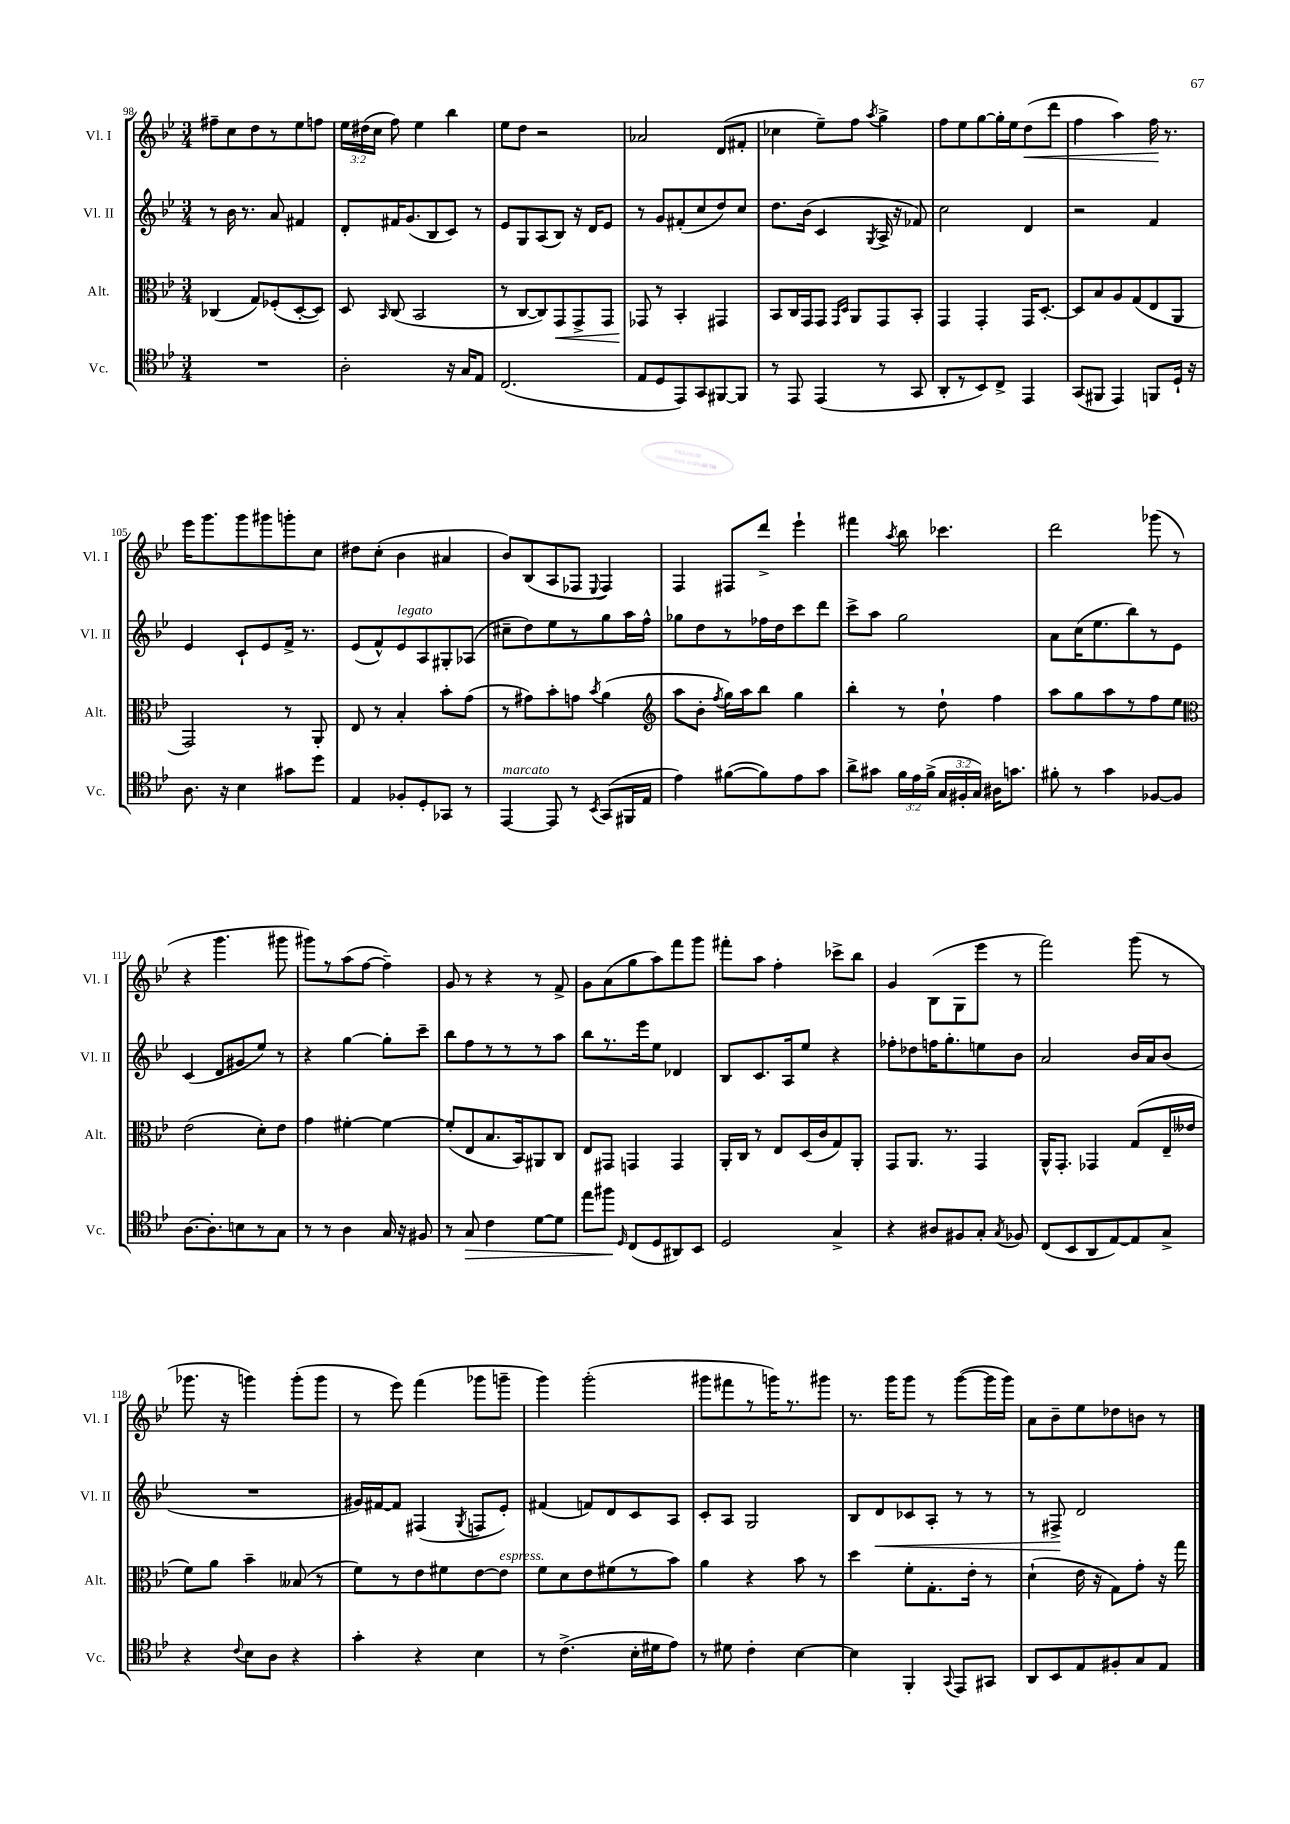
<<
\new StaffGroup <<
\new Staff = "s0" \with { instrumentName = "Vl. I" shortInstrumentName = "Vl. I" } {
    \clef treble \key bes \major \numericTimeSignature \time 3/4 \override Staff.TupletNumber.text = #tuplet-number::calc-fraction-text
    \autoBeamOff fis''8[-- c''8 d''8 r8 ees''8 f''8] |
    \tuplet 3/2 { ees''16[ dis''16( c''16] } f''8) ees''4 bes''4 |
    ees''8[ d''8] r2 |
    aes'2 d'8[( fis'8]-. |
    ces''4 ees''8[--) f''8] \acciaccatura { a''8 } g''4-> |
    f''8[ ees''8 g''8~ g''16-. ees''16 d''8\<( d'''8] |
    f''4 a''4) f''16\! r8. |
    ees'''16[ g'''8. g'''8 gis'''8 g'''8-. c''8] |
    dis''8[ c''8]-.( bes'4 ais'4 |
    bes'8[) bes8( a8 fes8] \appoggiatura { ees8 } fes4) |
    f4 fis8[ d'''8]-> ees'''4-! |
    fis'''4 \acciaccatura { a''8 } bes''8 ces'''4. |
    d'''2 ges'''8( r8 |
    r4 g'''4. gis'''8 |
    gis'''8[) r8 a''8( f''8]~ f''4--) |
    g'8 r8 r4 r8 f'8-> |
    g'8[ a'8( g''8 a''8) f'''8 g'''8] |
    fis'''8[-. a''8] f''4-. ces'''8[-> bes''8] |
    g'4 bes8[( g8 ees'''8] r8 |
    f'''2) g'''8( r8 |
    ges'''8. r16 g'''4) g'''8[-.( g'''8] |
    r8 ees'''8) f'''4( ges'''8[ g'''8]-- |
    g'''4) g'''2-.( |
    gis'''8[ fis'''8 r8 g'''16) r8. gis'''8] |
    r8. g'''16[ g'''8] r8 g'''8[~( g'''16 g'''16]) |
    a'8[ bes'8-- ees''8 des''8 b'8] r8 \bar "|." |
}
\new Staff = "s1" \with { instrumentName = "Vl. II" shortInstrumentName = "Vl. II" } {
    \clef treble \key bes \major \numericTimeSignature \time 3/4
    \autoBeamOff r8 bes'16 r8. a'8 fis'4 |
    d'8[-. fis'16 g'8.( bes8 c'8]) r8 |
    ees'8[ g8 a8( bes8]) r16 d'16[ ees'8] |
    r8 g'8[ fis'8-.( c''8 d''8) c''8] |
    d''8.[ bes'16]( c'4 \acciaccatura { g8 } a16-> r16 fes'8) |
    c''2 d'4 |
    r2 f'4 |
    ees'4 c'8[-! ees'8 f'16]-> r8. |
    ees'8[( f'8-^) ees'8^\markup { \italic "legato" } a8 gis8-. aes8]( |
    cis''8[-- d''8) ees''8 r8 g''8 a''16 f''16]-^ |
    ges''8[ d''8 r8 fes''16 d''16 c'''8 d'''8] |
    c'''8[-> a''8] g''2 |
    a'8[ c''16( ees''8. bes''8) r8 ees'8] |
    c'4( d'8[ gis'8 ees''8]) r8 |
    r4 g''4~ g''8[-. c'''8]-- |
    bes''8[ f''8 r8 r8 r8 a''8] |
    bes''8[ r8. ees'''16 ees''8] des'4 |
    bes8[ c'8. a16 ees''8] r4 |
    fes''8[-. des''8 f''16 g''8.-. e''8 bes'8] |
    a'2 bes'16[ a'16 bes'8]( |
    R2. |
    gis'16[) fis'16~ fis'8] fis4( \acciaccatura { g8 } f8[ ees'8]-.) |
    fis'4( f'8[) d'8 c'8 a8] |
    c'8[-. a8] g2 |
    bes8[ d'8\< ces'8 a8]-. r8 r8 |
    r8 fis8->\! d'2 \bar "|." |
}
\new Staff = "s2" \with { instrumentName = "Alt." shortInstrumentName = "Alt." } {
    \clef alto \key bes \major \numericTimeSignature \time 3/4
    \autoBeamOff ces4( g8[) fes8-.( d8~-. d8]) |
    d8 \grace { bes,16 } c8( bes,2 |
    r8 c8[~ c8) g,8\< g,8-> g,8] |
    ges,8\! r8 bes,4-. gis,4 |
    bes,8[ c16 g,16 g,8] \grace { g,16[ d16] } a,8[ g,8 bes,8]-. |
    g,4 g,4-. g,16[ d8.]~-. |
    d8[ bes8 a8 g8( ees8 a,8] |
    g,2) r8 a,8-. |
    ees8 r8 bes4-. bes'8[-. g'8]( |
    r8 gis'8[) bes'8-. g'8] \acciaccatura { bes'8 } a'4( |
    \clef treble a''8[ bes'8]-. \acciaccatura { f''8 } g''16[) a''16 bes''8] g''4 |
    bes''4-. r8 d''8-! f''4 |
    a''8[ g''8 a''8 r8 f''8 ees''8] |
    \clef alto ees'2( d'8[-.) ees'8] |
    g'4 fis'4~-. fis'4~ |
    fis'8[-.( ees8 bes8. bes,16) ais,8 c8] |
    ees8[ gis,8] g,4 g,4 |
    a,16[-. c16] r8 ees8[ d16( c'16 g8) a,8]-. |
    g,8[ a,8.] r8. g,4 |
    a,16[-^ g,8.]-. ges,4 g8[( ees16-- eeses'16] |
    f'8[) a'8] bes'4-- beses8( r8 |
    f'8[) r8 ees'8 fis'8 ees'8~ ees'8]^\markup { \italic "espress." } |
    f'8[ d'8 ees'8 fis'8( r8 bes'8]) |
    a'4 r4 bes'8 r8 |
    d''4 f'8[-. g8.-. ees'16]-. r8 |
    d'4-!( ees'16 r16 g8[) g'8]-. r16 g''16 \bar "|." |
}
\new Staff = "s3" \with { instrumentName = "Vc." shortInstrumentName = "Vc." } {
    \clef tenor \key bes \major \numericTimeSignature \time 3/4 \override Staff.TupletNumber.text = #tuplet-number::calc-fraction-text
    \autoBeamOff R2. |
    a2-. r16 g16[ ees8] |
    c2.( |
    ees8[ d8 ees,8) g,8 fis,8~ fis,8] |
    r8 ees,8 ees,4( r8 g,8 |
    a,8[-. r8 bes,8) c8]-> ees,4 |
    g,8[( fis,8] ees,4) f,8[ d16]-! r16 |
    a8. r16 bes4 gis'8[ d''8] |
    ees4 fes8[-. d8-. ges,8] r8 |
    ees,4~^\markup { \italic "marcato" } ees,8 r8 \acciaccatura { bes,8 } g,8[( fis,16 ees16] |
    ees'4) fis'8[~( fis'8) ees'8 g'8] |
    a'8[-> gis'8] \tuplet 3/2 { f'16[ ees'16 f'16]->( } \tuplet 3/2 { g16[ fis16-. g16]) } ais16[ g'8.] |
    fis'8-. r8 g'4 fes8[~ fes8] |
    a8.[~ a8.-. b8 r8 g8] |
    r8 r8 a4 g16 r16 fis8 |
    r8 g8\> c'4 d'8[~ d'8] |
    ees''8[ fis''8]\! \grace { d16 } c8[( d8 ais,8) bes,8] |
    d2 g4-> |
    r4 ais8[ fis8 g8]-. \acciaccatura { g8 } fes8 |
    c8[( bes,8 a,8 ees8~) ees8 g8]-> |
    r4 \appoggiatura { c'8 } bes8[ a8] r4 |
    g'4-. r4 bes4 |
    r8 c'4.->( bes16[-. dis'16 ees'8]) |
    r8 dis'8 c'4-. bes4~ |
    bes4 f,4-. \appoggiatura { g,8 } ees,8[ gis,8] |
    a,8[ bes,8 ees8 fis8-. g8 ees8] \bar "|." |
}
>>
>>
\layout { \context { \Score currentBarNumber = #98 } }
